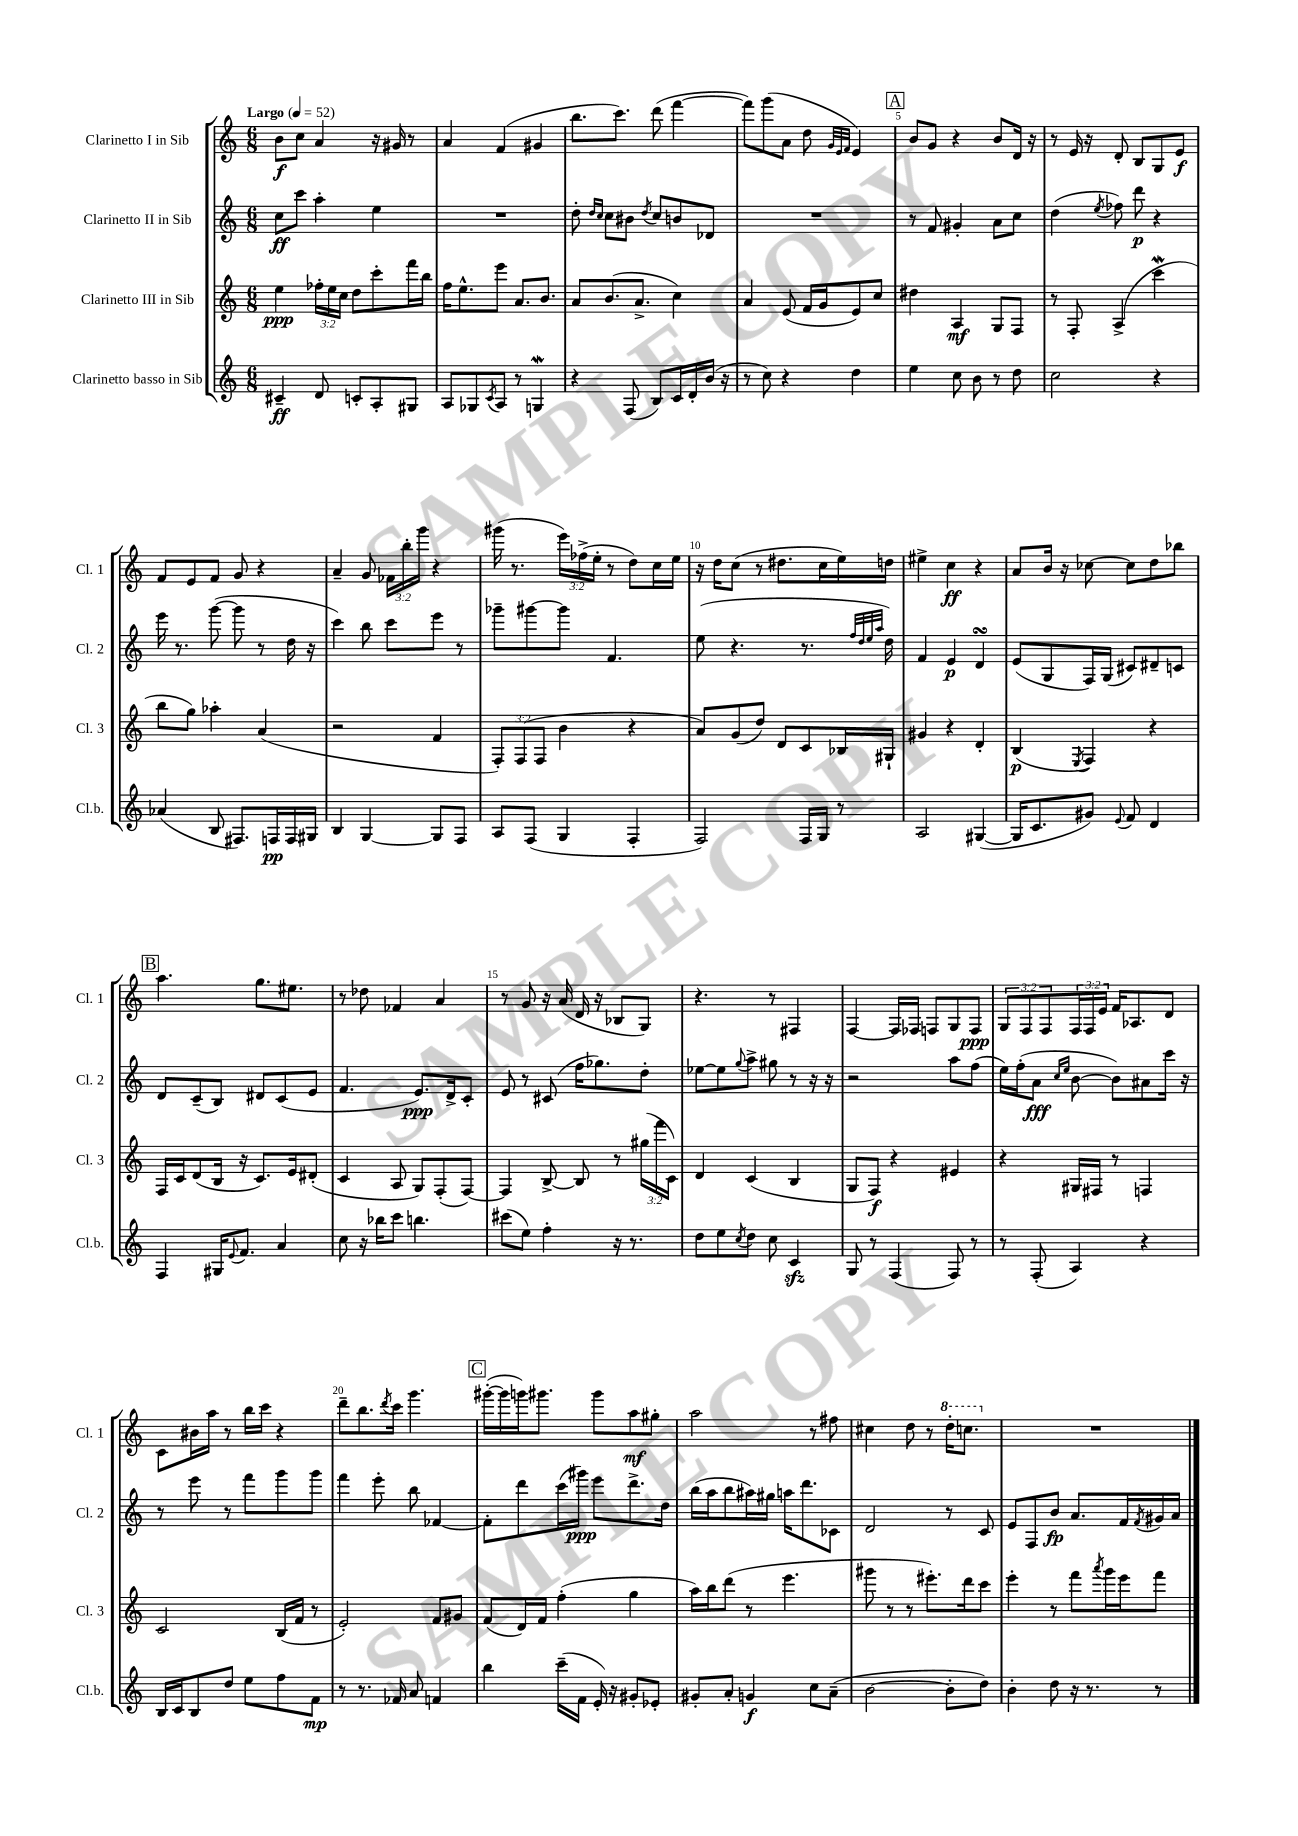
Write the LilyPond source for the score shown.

<<
\new StaffGroup <<
\new Staff = "s0" \with { instrumentName = "Clarinetto I in Sib" shortInstrumentName = "Cl. 1" } {
    \clef treble \key c \major \numericTimeSignature \time 6/8 \override Staff.TupletNumber.text = #tuplet-number::calc-fraction-text \tempo "Largo" 4 = 52
    b'8\f c''8 a'4 r16 gis'16 r8 |
    a'4 f'4( gis'4 |
    b''8. c'''8.) d'''8( f'''4~ |
    f'''8) g'''8( a'8 d''8 \grace { g'32 e'32 f'32 } e'4) |
    \mark \markup { \box "A" } b'8 g'8 r4 b'8 d'16 r16 |
    r8 e'16 r16 d'8-. b8 g8 e'8\f |
    f'8 e'8 f'8 g'8 r4 |
    a'4-- g'8 \tuplet 3/2 { fes'16 b''16-. g'''16 } r4 |
    gis'''16( r8. \tuplet 3/2 { e'''16) fes''16->( e''16-. } r8 d''8) c''16 e''16 |
    r16 d''16 c''8( r8 dis''8. c''16 e''16) d''16 |
    eis''4-> c''4\ff r4 |
    a'8 b'16 r16 ces''8~ ces''8 d''8 bes''8 |
    \mark \markup { \box "B" } a''4. g''8. eis''8. |
    r8 des''8 fes'4 a'4 |
    r8 g'8 r16 a'16( d'16 r16 bes8 g8) |
    r4. r8 fis4 |
    f4~ f16 fes16 f8 g8 f8\ppp |
    \tuplet 3/2 { g8 f8 f8 } \tuplet 3/2 { f16 f16 e'16 } f'16 aes8. d'8 |
    c'8 bis'16 a''16 r8 b''16 c'''16 r4 |
    d'''8-- b''8. \acciaccatura { d'''8 } c'''16 g'''4. |
    \mark \markup { \box "C" } gis'''16~-.( gis'''16 g'''16) gis'''8. gis'''8 a''8\mf gis''8-. |
    a''2 r8 fis''8 |
    cis''4 d''8 r8 \ottava #1 d'''16-. c'''!8. \ottava #0 |
    R2. \bar "|." |
}
\new Staff = "s1" \with { instrumentName = "Clarinetto II in Sib" shortInstrumentName = "Cl. 2" } {
    \clef treble \key c \major \numericTimeSignature \time 6/8
    c''8\ff c'''8 a''4-. e''4 |
    R2. |
    d''8-. \grace { d''16 c''16 } c''8 bis'8 \acciaccatura { d''8 } c''8 b'8 des'8 |
    R2. |
    \mark \markup { \box "A" } r8 f'8 gis'4-. a'8 c''8 |
    d''4( \acciaccatura { e''8 } fes''8) d'''8\p r4 |
    e'''16 r8. g'''8~( g'''8 r8 d''16 r16 |
    c'''4) b''8 c'''8 e'''8 r8 |
    ges'''8-- gis'''8~ gis'''8 f'4. |
    e''8( r4. r8. \grace { f''32 d''32 e''32 a''32 } d''16) |
    f'4 e'4\p d'4\turn |
    e'8( g8 f16) g16( cis'8) dis'8-- c'8 |
    \mark \markup { \box "B" } d'8 c'8--( b8) dis'8 c'8( e'8 |
    f'4. e'8.\ppp) d'16-> c'8-. |
    e'8 r8 cis'8( f''16 ges''8.) d''8-. |
    ees''8~ ees''8 \appoggiatura { g''8 } a''8-> gis''8 r8 r16 r16 |
    r2 a''8 f''8( |
    e''16) f''16-.( a'8\fff \grace { c''16 e''16 } b'8~ b'8) ais'8 c'''16 r16 |
    r8 e'''8 r8 f'''8 g'''8 g'''8 |
    f'''4 e'''8-. b''8 fes'4~ |
    \mark \markup { \box "C" } fes'8-. d'''8 c'''16( gis'''16\ppp) e'''8 d'''8.-> d''16 |
    b''16( a''16 b''8 ais''16) gis''16 a''16 d'''8. ces'8 |
    d'2 r8 c'8 |
    e'8 f8 b'8\fp a'8. f'16 \acciaccatura { f'8 } gis'16 a'16 \bar "|." |
}
\new Staff = "s2" \with { instrumentName = "Clarinetto III in Sib" shortInstrumentName = "Cl. 3" } {
    \clef treble \key c \major \numericTimeSignature \time 6/8 \override Staff.TupletNumber.text = #tuplet-number::calc-fraction-text
    e''4\ppp \tuplet 3/2 { fes''16-. e''16 c''16 } d''8 c'''8-. f'''16 b''16 |
    f''16 e''8.-^ e'''8 a'8. b'8. |
    a'8 b'8.( a'8.-> c''4) |
    a'4 e'8( f'16 g'16 e'8) c''8 |
    \mark \markup { \box "A" } dis''4 a4\mf g8 f8 |
    r8 f8-. a4->( c'''4\mordent |
    b''8 g''8) aes''4-. a'4( |
    r2 f'4 |
    \tuplet 3/2 { f8-.) f8( f8 } b'4 r4 |
    a'8) g'8( d''8) d'8 c'8 bes16 gis16-! |
    gis'4 r4 d'4-. |
    b4\p( \acciaccatura { e8 } f4) r4 |
    \mark \markup { \box "B" } f16 c'16 d'8( b16 r16 c'8.) e'16 dis'8-.( |
    c'4 a8 g8) f8-.( f8~) |
    f4 b8~-> b8 r8 \tuplet 3/2 { gis''16( f'''16 c'16) } |
    d'4 c'4( b4 |
    g8 f8\f) r4 eis'4 |
    r4 gis16 fis16 r8 f4 |
    c'2 b16( f'16 r8 |
    e'2-.) f'8 gis'8 |
    \mark \markup { \box "C" } f'8( d'16) f'16 f''4-.( g''4 |
    a''16) b''16 d'''8( r8 e'''4. |
    gis'''8 r8 r8 eis'''8.-.) d'''16 c'''8 |
    e'''4-. r8 f'''8 \acciaccatura { a'''8 } g'''16 e'''16 f'''8 \bar "|." |
}
\new Staff = "s3" \with { instrumentName = "Clarinetto basso in Sib" shortInstrumentName = "Cl.b." } {
    \clef treble \key c \major \numericTimeSignature \time 6/8
    cis'4--\ff d'8 c'8-. a8-. gis8 |
    a8 ges8 \acciaccatura { c'8 } a8 r8 g4\mordent |
    r4 f8( b8) c'16 d'16-. b'16( r16 |
    r8 c''8) r4 d''4 |
    \mark \markup { \box "A" } e''4 c''8 b'8 r8 d''8 |
    c''2 r4 |
    aes'4( b8 fis8.) f16\pp f16 gis16 |
    b4 g4~ g8 f8 |
    a8 f8( g4 f4-. |
    f2) f16 g16 r8 |
    a2 gis4~( |
    gis16 c'8. gis'8) \appoggiatura { e'8 } f'8 d'4 |
    \mark \markup { \box "B" } f4 gis16 \appoggiatura { e'8 } f'8. a'4 |
    c''8 r16 bes''16 c'''8 b''4. |
    cis'''8( e''8) f''4-. r16 r8. |
    d''8 e''8 \acciaccatura { c''8 } d''8 c''8 c'4\sfz |
    g8 r8 f4( f8) r8 |
    r8 f8-.( a4) r4 |
    b16 c'16 b8 d''8 e''8 f''8 f'8\mp |
    r8 r8. fes'16 a'8 f'4 |
    \mark \markup { \box "C" } b''4 c'''16--( f'16 e'16-.) r16 gis'8-. ees'8-. |
    gis'8-. a'8-. g'4\f c''8 a'8--( |
    b'2~ b'8-. d''8) |
    b'4-. d''8 r16 r8. r8 \bar "|." |
}
>>
>>
\layout { \context { \Score \override BarNumber.break-visibility = ##(#f #t #t) barNumberVisibility = #(every-nth-bar-number-visible 5) } }
